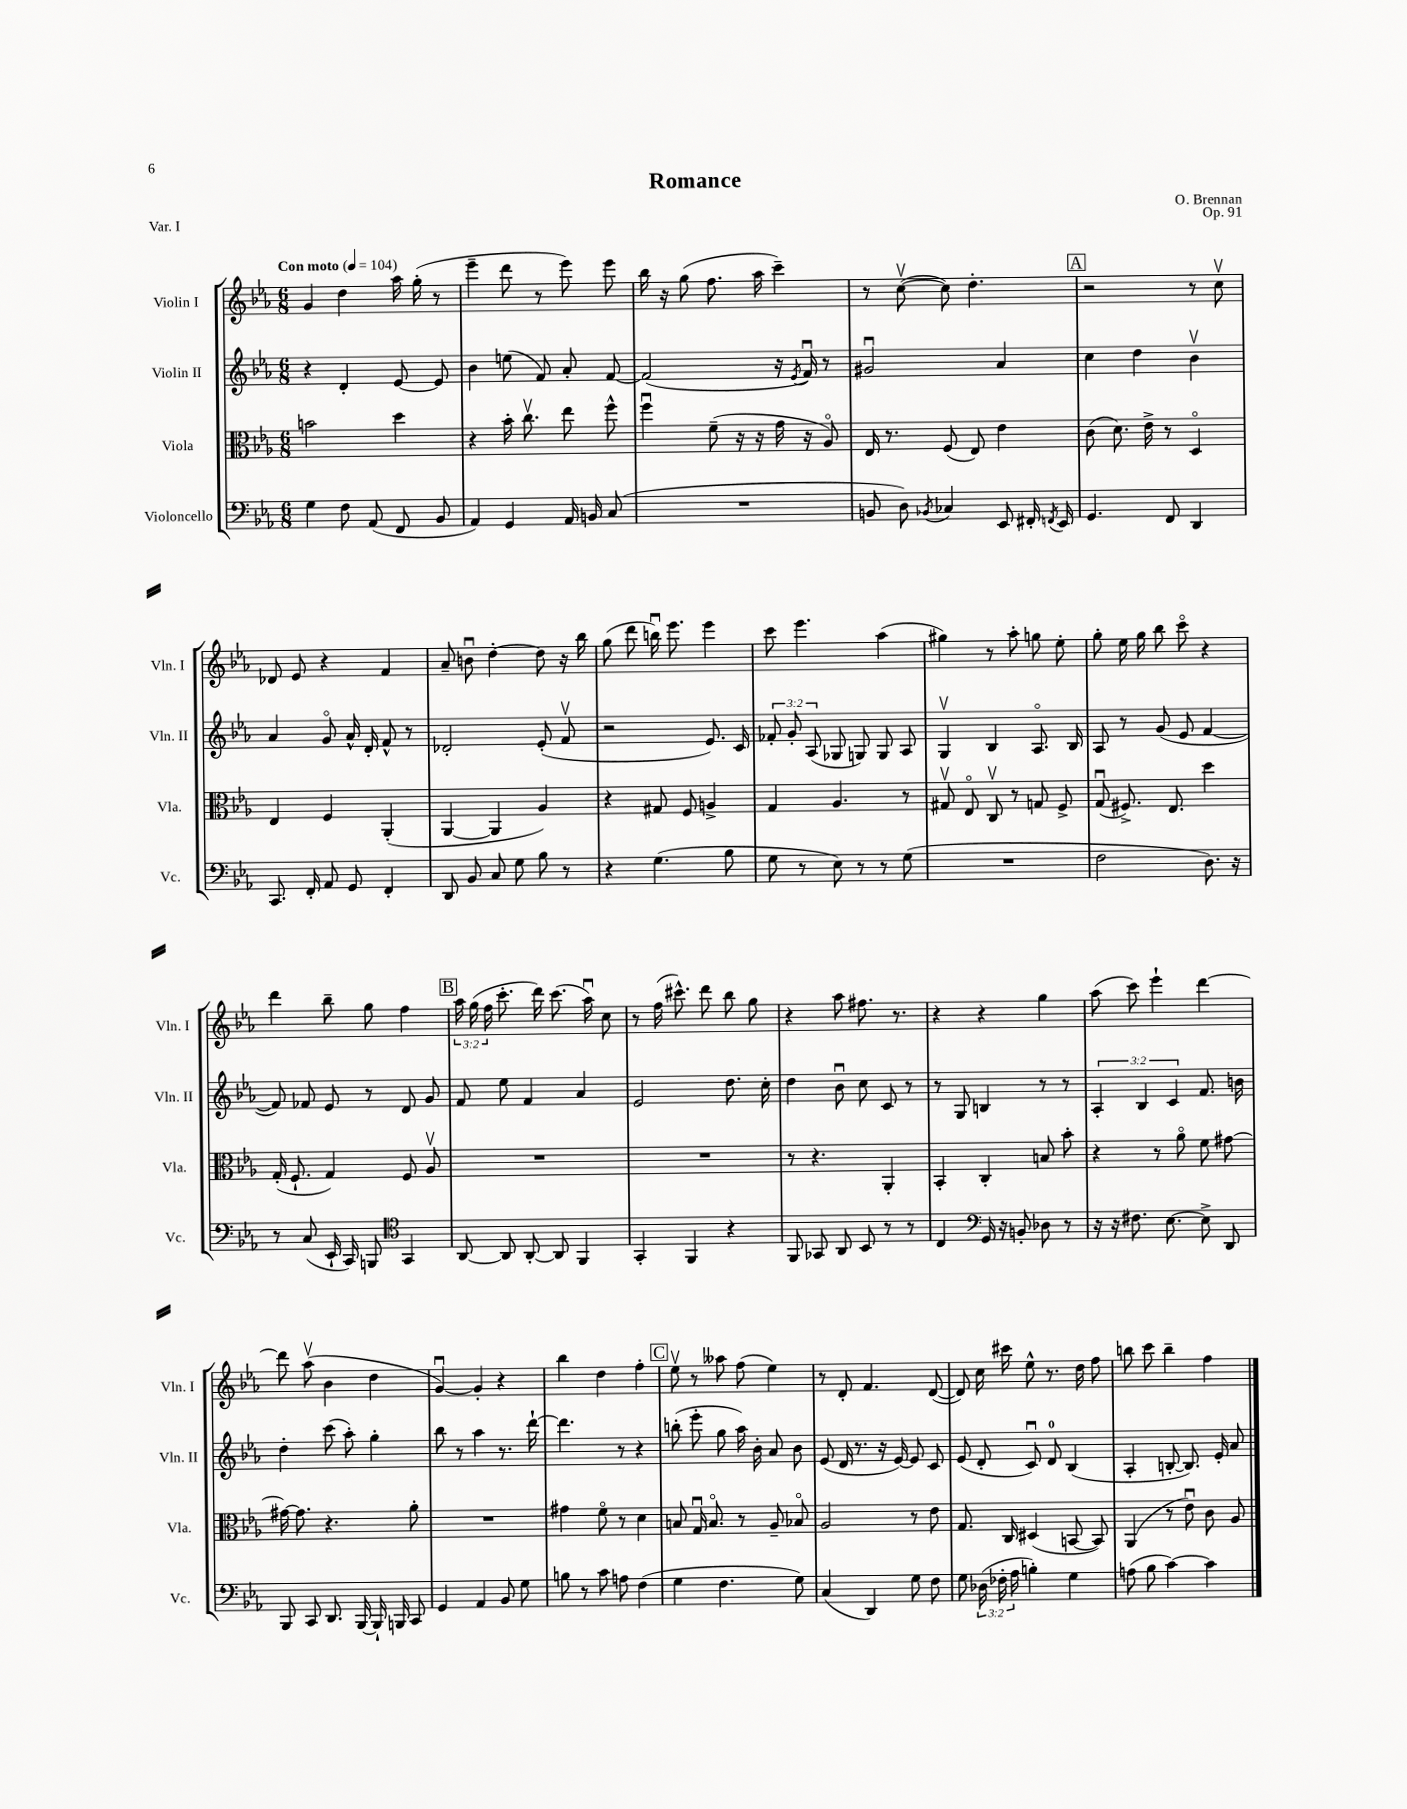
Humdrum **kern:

**kern	**kern	**kern	**kern
*staff4	*staff3	*staff2	*staff1
*clefF4	*clefC3	*clefG2	*clefG2
*k[b-e-a-]	*k[b-e-a-]	*k[b-e-a-]	*k[b-e-a-]
*M6/8	*M6/8	*M6/8	*M6/8
*MM104	*MM104	*MM104	*MM104
4G	2b	4r	4g
8F	.	4d'	4dd
(8AA-	.	.	.
8FF	4dd	[8e-	16aa-
.	.	.	(16gg'
8BB-	.	8e-]	8r
=	=	=	=
4AA-)	4r	4b-	4eee-~
4GG	16b-'	(8ee	8ddd
.	8.ccv	.	.
.	.	8f)	8r
16AA-	8ee-	8a-'	8eee-)
16BB	.	.	.
(8C	8ff^^	[8f	8eee-
=	=	=	=
2.r	4ffu	(2f]	16bb-
.	.	.	16r
.	.	.	(8gg
.	(8f~	.	8.ff
.	16r	.	.
.	16r	.	16aa-
.	16g	16r	4ccc~)
.	.	8qe-	.
.	16r	16fu)	.
.	8A-o)	8r	.
=	=	=	=
8BB	16E-	2g#u	8r
.	8.r	.	.
8D)	.	.	([8ccv
8qBB-	.	.	.
4C-	(8F	.	8cc])
.	8E-)	.	4.dd'
8EE-	4e-	4a-	.
16FF#'	.	.	.
8qFF	.	.	.
16EE-	.	.	.
=	=	=	=
4.GG	(8c	4cc	2r
.	8.d)	.	.
.	.	4dd	.
.	16e-^	.	.
8FF	8r	.	.
4DD	4Do	4b-v	8r
.	.	.	8ccv
=	=	=	=
8.CC	4E-	4a-	8d-
.	.	.	8e-
16FF'	.	.	.
8AA-	4F	8go	4r
8GG	.	16a-^^	.
.	.	16d'	.
4FF'	(4AA-'	8f^^	4f
.	.	8r	.
=	=	=	=
8DD	[4AA-	2d-'	8a-~
8BB-	.	.	8bu
8C	4AA-]	.	[4dd'
8G	.	.	.
8B-	4A-)	(8e-'	8dd]
8r	.	8fv	16r
.	.	.	16bb-
=	=	=	=
4r	4r	2r	(8gg
.	.	.	8ddd
(4.G	8G#	.	16bbu)
.	.	.	8.eee-
.	8F	.	.
.	4A^	8.e-)	4eee-
8B-	.	.	.
.	.	16c	.
=	=	=	=
8G	4G	12f-'	8ccc
.	.	12g'	.
8r	.	.	4.eee-
.	.	(12A-	.
8E-)	4.A-	8G-	.
8r	.	8G)	.
8r	.	8G	(4aa-
(8G	8r	8A-	.
=	=	=	=
2.r	8G#v	4Gv	4gg#)
.	8E-o	.	.
.	8Cv	4B-	8r
.	8r	.	8aa-'
.	8G	8.A-o	8gg
.	8F^	.	8ee-'
.	.	16B-	.
=	=	=	=
2F	(8Gu	8A-	8gg'
.	8.F#^)	8r	16ee-
.	.	.	16gg
.	.	(8g	8bb-
.	8.E-	.	.
.	.	8e-	8ccco
8.D)	4dd	[4f	4r
16r	.	.	.
=	=	=	=
8r	(16G'	8f])	4ddd
.	8.F`	.	.
(8C	.	8f-	.
16EE-`	4G)	8e-	8bb-~
16CC)	.	.	.
8BBB	.	8r	8gg
*clefC4	*	*	*
4GG	8F	8d	4ff
.	8A-v	8g	.
=	=	=	=
[8AA-	2.r	8f	24aa-
.	.	.	(24gg
.	.	.	24ff
8AA-]	.	8ee-	8.ccc'
[8AA-'	.	4f	.
.	.	.	16ddd)
8AA-]	.	.	(8.ccc
4FF	.	4a-	.
.	.	.	16aa-u)
.	.	.	8cc
=	=	=	=
4GG'	2.r	2e-	8r
.	.	.	(16ff
.	.	.	8.ccc#^^)
4FF	.	.	.
.	.	.	8ddd
4r	.	8.dd	8bb-
.	.	.	8gg
.	.	16cc'	.
=	=	=	=
8FF	8r	4dd	4r
8GG-	4.r	.	.
8AA-	.	8b-u	8aa-
8BB-	.	8cc	8.ff#
8r	4AA-'	8c	.
.	.	.	8.r
8r	.	8r	.
=	=	=	=
4C	4BB-'	8r	4r
.	.	8G	.
*clefF4	*	*	*
16GG	4C'	4B	4r
16r	.	.	.
8BB'	.	.	.
8D-	8B	8r	4gg
8r	8b-'	8r	.
=	=	=	=
16r	4r	6A-'	(8aa-
16r	.	.	.
8.F#	.	.	8ccc)
.	.	6B-	.
.	8r	.	4eee-`
[8.E-	.	.	.
.	.	6c	.
.	8a-o	.	.
8E-^]	8f	8.f	[4ddd
8DD	[8g#	.	.
.	.	16b	.
=	=	=	=
8BBB-	16g#_	4dd'	8ddd]
.	8.g#]	.	.
8CC	.	.	(8aa-v
8.DD	4.r	(8ccc	4b-
.	.	8aa-')	.
[16BBB-	.	.	.
16BBB-`]	.	4gg'	4dd
16BBB	.	.	.
8CC	8a-'	.	.
=	=	=	=
4GG	2.r	8bb-	[4gu)
.	.	8r	.
4AA-	.	4aa-	4g']
8BB-	.	8.r	4r
8G	.	.	.
.	.	[16ddd`	.
=	=	=	=
8B	4g#	4.ddd]	4bb-
8r	.	.	.
8c	8fo	.	4dd
8A	8r	8r	.
(4F	4d	4r	4ff'
=	=	=	=
4G	8B	(8bb'	8ee-v
.	16Gu	8eee-'	8r
.	8.Bo	.	.
4.F	.	8gg	8aa--
.	8r	16aa-)	(8ff
.	.	16b-'	.
.	8A-~	8a-	4ee-)
8G)	8B-o	8b-	.
=	=	=	=
(4C	2A-	(8e-	8r
.	.	16d	8d'
.	.	8.r	.
4DD)	.	.	4.f
.	.	16r	.
.	.	[16e-)	.
8G	8r	8e-]	.
8F	8e-	8c	([8d
=	=	=	=
8G	8.G	(8e-	8d])
(24D-	.	8d'	16cc
24F-'	.	.	.
.	16C	.	16ccc#
24A-	.	.	.
4B')	(4D#	8cu)	8ee-^^
.	.	8d	8.r
4G	[8BB	(4B-	.
.	.	.	16dd
.	8BB])	.	8ff
=	=	=	=
(8A	(4AA-	4A-'	8bb
8B-	.	.	8ccc
[4c)	8r	[8B'	4bb~
.	8e-u)	8.B])	.
4c]	8c	.	4ff
.	.	16e-'	.
.	8A-	8a-	.
==	==	==	==
*-	*-	*-	*-
